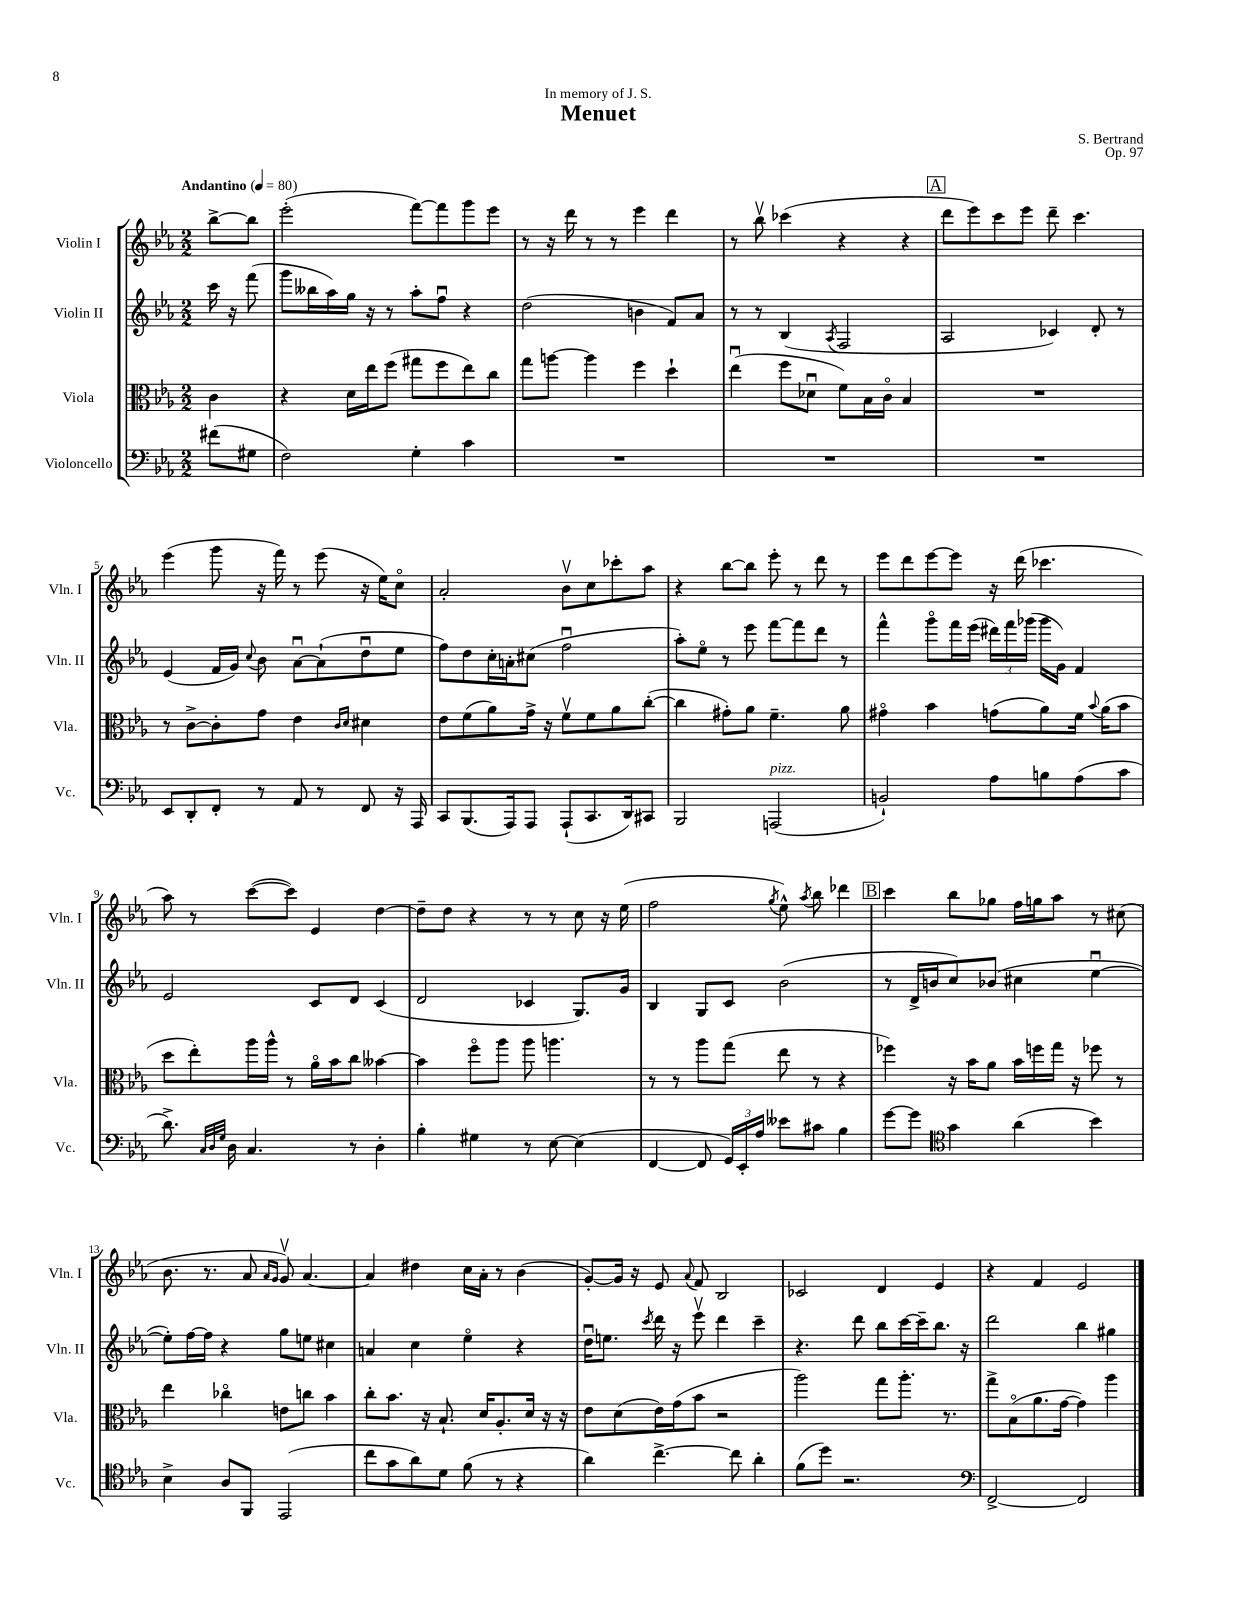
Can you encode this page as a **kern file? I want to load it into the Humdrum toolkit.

**kern	**kern	**kern	**kern
*staff4	*staff3	*staff2	*staff1
*clefF4	*clefC3	*clefG2	*clefG2
*k[b-e-a-]	*k[b-e-a-]	*k[b-e-a-]	*k[b-e-a-]
*M2/2	*M2/2	*M2/2	*M2/2
*MM80	*MM80	*MM80	*MM80
(8f#	4c	16ccc	[8bb-^
.	.	16r	.
8G#	.	(8fff	8bb-]
=	=	=	=
2F)	4r	8ggg	(2eee-'
.	.	16bb--	.
.	.	16aa-)	.
.	16d	16gg	.
.	16ee-	16r	.
.	(8ff	8r	.
4G'	8gg#	8aa-'	[8fff)
.	8ff	8ffu	8fff]
4c	8ee-)	4r	8ggg
.	8cc	.	8eee-
=	=	=	=
1r	8gg	(2dd	8r
.	[8aa	.	16r
.	.	.	16ddd
.	4aa]	.	8r
.	.	.	8r
.	4ff	4b	4eee-
.	4dd`	8f)	4ddd
.	.	8a-	.
=	=	=	=
1r	(4ee-u	8r	8r
.	.	8r	8bb-v
.	8ff	(4B-	(4ccc-
.	8d-u	.	.
.	.	8qA-	.
.	8f)	2F	4r
.	16B-	.	.
.	16co	.	.
.	4B-	.	4r
=	=	=	=
1r	1r	2A-	8ddd
.	.	.	8eee-)
.	.	.	8ccc
.	.	.	8eee-
.	.	4c-)	8ddd~
.	.	.	4.ccc
.	.	8d'	.
.	.	8r	.
=	=	=	=
8EE-	8r	(4e-	(4eee-
8DD'	[8c^	.	.
8FF'	8c']	16f	8ggg
.	.	16g)	.
.	.	8qqcc	.
8r	8g	8b-	16r
.	.	.	16fff)
8AA-	4e-	[8a-u	8r
8r	.	(8a-`]	(8eee-
.	16qqc	.	.
.	16qqd	.	.
8FF	4d#	8ddu	16r
.	.	.	16ee-)
16r	.	8ee-	8cco
16AAA-	.	.	.
=	=	=	=
8CC	8e-	8ff)	2a-'
(8.BBB-	(8f	8dd	.
.	8a-)	16cc'	.
16AAA-)	.	16a'	.
8AAA-	16g^	(8cc#	.
.	16r	.	.
(8AAA-`	8fv	2ffu	8b-v
8.CC	8f	.	8cc
.	8a-	.	8ccc-'
16DD)	.	.	.
8CC#	([8cc'	.	8aa-
=	=	=	=
2BBB-	4cc]	8aa-')	4r
.	.	8ee-o	.
.	8g#')	8r	[8bb-
.	8a-	8eee-	8bb-]
(2AAA	4.f~	[8fff	8eee-'
.	.	8fff]	8r
.	.	8ddd	8ddd
.	8a-	8r	8r
=	=	=	=
2BB`)	4g#o	4fff^^	8eee-
.	.	.	8ddd
.	4b-	8gggo	[8eee-
.	.	16fff	8eee-]
.	.	(16eee-	.
8A-	(8g	24ddd#)	16r
.	.	24fff	.
.	.	.	(16ddd
.	.	(24ggg-	.
8B	8a-)	16ggg-	4.ccc-
.	.	16g)	.
(8A-	16f	4f	.
.	8qqb-	.	.
.	(16a-	.	.
8c	8b-	.	.
=	=	=	=
8.d^)	8dd	2e-	8aa-)
.	8ee-')	.	8r
32qqC	.	.	.
32qqD	.	.	.
32qqG	.	.	.
16D	.	.	.
4.C	16aa-	.	([8ccc
.	16aa-^^	.	.
.	8r	.	8ccc])
.	16a-o	8c	4e-
.	16b-	.	.
8r	8cc	8d	.
4D'	[4b--	(4c	[4dd
=	=	=	=
4B-'	4b--]	2d	8dd~]
.	.	.	8dd
4G#	8ffo	.	4r
.	8aa-	.	.
8r	8aa-	4c-	8r
[8E-	4.aa	.	8r
(4E-]	.	8.G)	8cc
.	.	.	16r
.	.	16g	(16ee-
=	=	=	=
[4FF	8r	4B-	2ff
.	8r	.	.
8FF]	8aa-	8G	.
24GG)	(8gg	8c	.
24EE-'	.	.	.
24A-	.	.	.
.	.	.	8qgg
8e--	8ee-	(2b-	8ee-^^)
.	.	.	8qaa-
8c#	8r	.	8bb-
4B-	4r	.	4ddd-
=	=	=	=
[8g	4ff-)	8r	4ccc
8g]	.	16d^	.
.	.	16b	.
*clefC4	*	*	*
4g	16r	8cc)	8bb-
.	16b-	.	.
.	8a-	(8b-	8gg-
(4a-	16b-	4cc#	16ff
.	16ff	.	16gg
.	16gg	.	8aa-
.	16r	.	.
4b-)	8ff-	[4ee-u	8r
.	8r	.	(8cc#
=	=	=	=
4B-^	4ee-	8ee-'])	8.b-
.	.	[16ff	.
.	.	16ff]	8.r
8A-	4cc-o	4r	.
8FF	.	.	8a-
.	.	.	16qqa-
.	.	.	16qqg
(2EE-	8e	8gg	8gv)
.	8cc	8ee	[4.a-
.	4b-	4cc#	.
=	=	=	=
8cc	8cc'	4a	4a-]
8g	8.b-	.	.
8a-)	.	4cc	4dd#
.	16r	.	.
8d	8.B-`	.	.
(8f	.	4ee-o	16cc
.	16d	.	16a-'
8r	8.A-'	.	8r
4r	.	4r	(4b-
.	16d	.	.
.	16r	.	.
.	16r	.	.
=	=	=	=
4a-)	8e-	16ddu	[8g')
.	.	8.ee	.
.	(8d	.	16g]
.	.	.	16r
.	.	8qccc	.
[4.cc^	16e-)	16ddd	8e-
.	(16g	16r	.
.	.	.	8qqa-
.	8b-	8eee-v	8f
.	2r	4ddd	2B-
8cc]	.	.	.
4a-'	.	4ccc~	.
=	=	=	=
(8f	2aa-)	4.r	2c-
8dd)	.	.	.
2.r	.	.	.
.	.	8ddd	.
.	8gg	8bb-	4d
.	8.aa-'	[16ccc	.
.	.	16ccc~]	.
.	.	8.bb-	4e-
.	8.r	.	.
.	.	16r	.
=	=	=	=
*clefF4	*	*	*
[2FF^	8gg^	2ddd	4r
.	(8B-o	.	.
.	8.a-	.	4f
.	[16g	.	.
2FF]	4g])	4bb-	2e-
.	4aa-	4gg#	.
==	==	==	==
*-	*-	*-	*-
